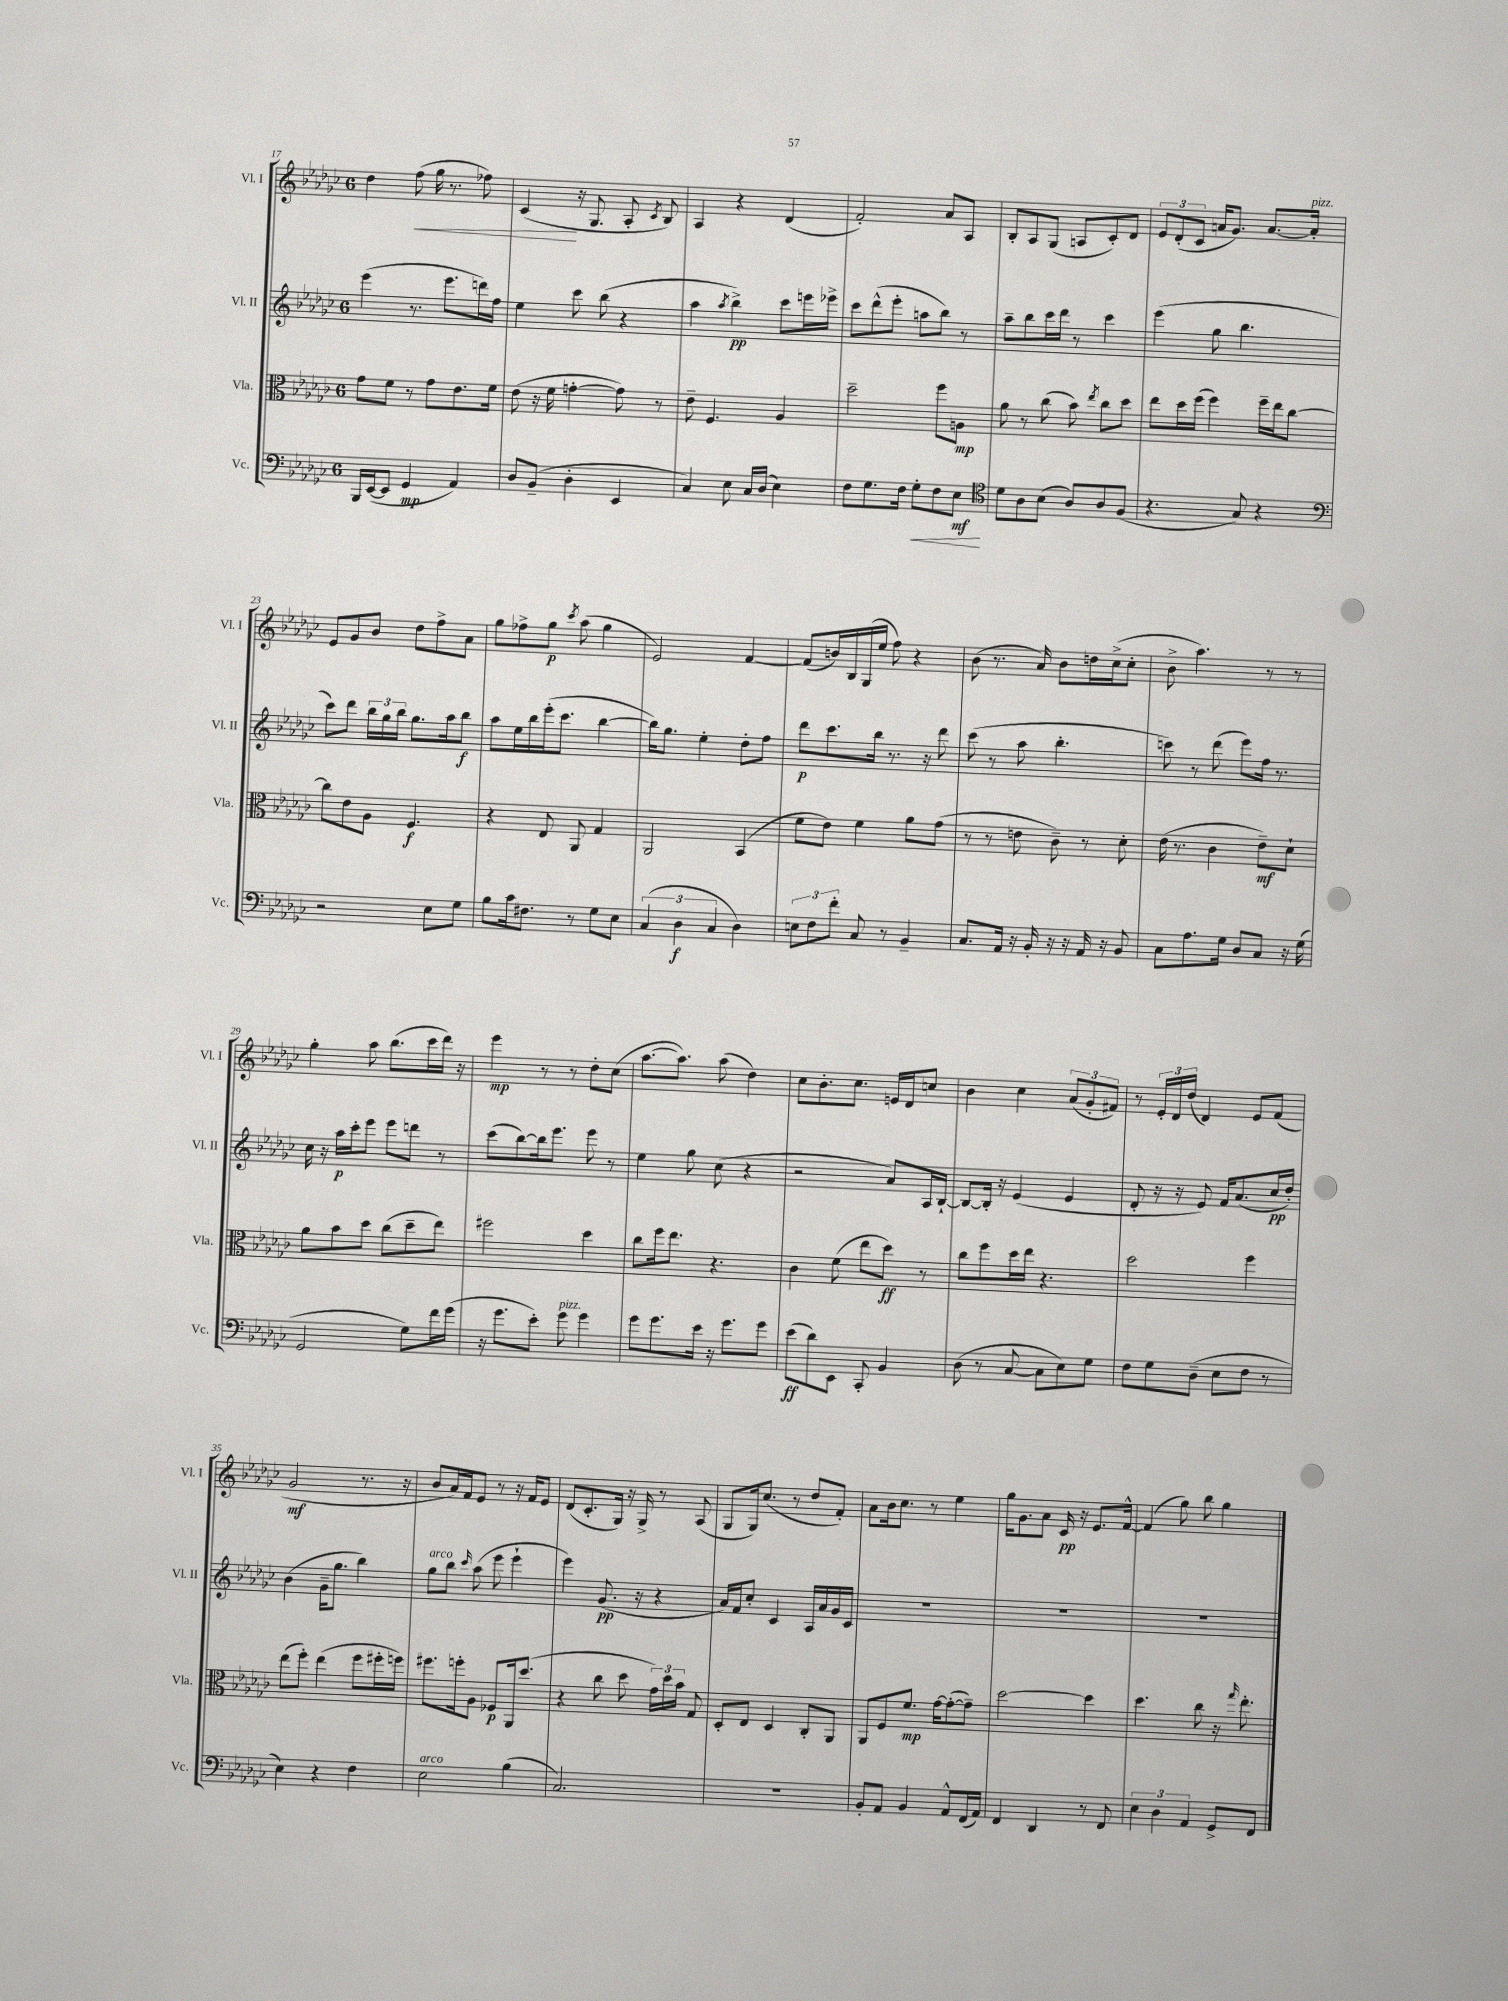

**kern	**kern	**kern	**kern
*staff4	*staff3	*staff2	*staff1
*clefF4	*clefC3	*clefG2	*clefG2
*k[b-e-a-d-g-c-]	*k[b-e-a-d-g-c-]	*k[b-e-a-d-g-c-]	*k[b-e-a-d-g-c-]
*M6/8	*M6/8	*M6/8	*M6/8
16BBB-	8g-	(4eee-	4dd-
([16EE-	.	.	.
8EE-]	8f	.	.
4GG-	8r	8.r	(8ff
.	8g-	.	16gg-
.	.	8.eee-	8.r
4AA-)	8.e-	.	.
.	.	16ddd)	8ff-)
.	16f	16ff	.
=	=	=	=
8D-	(8e-	4ee-	(4c-
(8BB-~	16r	.	.
.	16f	.	.
4D-'	[4g'	8ccc-	16r
.	.	.	8.G-
.	.	(8bb-	.
4EE-	8g])	4r	8A-'
.	.	.	8qc-
.	8r	.	8B-)
=	=	=	=
4C-)	8e-~	4aa-	4A-
.	4.F	.	.
.	.	8qaa-	.
8E-	.	4bb-^)	4r
16C-	.	.	.
(16D-	.	.	.
4E-)	4A-	8ccc-	(4d-
.	.	16eee	.
.	.	16eee-^	.
=	=	=	=
8F	2dd-~	8ccc-	2f')
8.G-	.	(8ddd-^^	.
.	.	8eee-'	.
16F	.	.	.
8G-'	.	8aa	.
8F	8ff	8bb-)	8a-
8E-	8A	8r	8A-
=	=	=	=
*clefC4	*	*	*
8d-	8a-	8aa-~	8B-'
8A-	8r	8bb-	8A-
(8B-	(8cc-	16ccc-	(8G-
.	.	16ddd-	.
8A-)	8b-)	8r	8A
.	8qee-	.	.
8A-	8cc-	4ccc-	8c-')
(8F	8dd-	.	8d-
=	=	=	=
4.r	8ee-	(4eee-	12e-
.	.	.	(12d-'
.	16dd-	.	.
.	.	.	12c-
.	(16ff	.	.
.	4ff)	8gg-	16a
.	.	.	8.g-)
8G-)	.	4.bb-	.
4r	16ff~	.	[8.a
.	16ee-	.	.
.	[8cc-	.	.
.	.	.	16a']
=	=	=	=
*clefF4	*	*	*
2r	8cc-]	8ccc-)	8e-
.	8e-	8ddd-	8g-
.	8A-	24bb-	8b-
.	.	24gg-	.
.	.	24bb-	.
.	4.F	8.gg-	8dd-
8E-	.	.	8ff^
.	.	16aa-	.
8G-	.	8bb-	8a-
=	=	=	=
8B-	4r	8aa-	8gg-
16c-	.	16ee-	8ff-^
8.F#	.	16bb-	.
.	8E-	(16eee-'	8gg-
.	.	8.ccc-	.
.	.	.	8qccc-
8r	8AA-	.	(8aa-
8G-	4G-	[4bb-	4gg-
8E-	.	.	.
=	=	=	=
(6C-	2AA-	16bb-])	2e-)
.	.	8.gg-	.
6D-	.	.	.
.	.	4ee-'	.
6C-	.	.	.
4D-)	(4BB-	8dd-'	[4f
.	.	8ff	.
=	=	=	=
12E	8f	8ddd-	(8f]
12F	.	.	.
.	8e-)	8.ccc-	16b)
12f'	.	.	.
.	.	.	16B-
8C-	4f	.	(16G-
.	.	16bb-	16ee-
8r	.	8.r	8ff)
4BB-~	8a-	.	4r
.	.	16r	.
.	(8g-	8ddd-	.
=	=	=	=
8.C-	8r	(8ccc-	(8b-
.	8r	8r	8.r
16AA-	.	.	.
16r	8e	8aa-	.
16BB-'	.	.	16a-)
16r	8c-~)	4.bb-'	8b-
16r	.	.	.
16AA-	8r	.	16dd
16r	.	.	(16cc-^
8BB-	8d-'	.	8cc-'
=	=	=	=
8C-	(16e-	8ccc)	8b-^
.	8.r	.	.
8.A-	.	8r	4.aa-)
.	4c-	(8ddd-	.
16G-	.	.	.
8D-	.	8eee-)	.
8C-	8e-~)	16ff	8r
.	.	8.r	.
16r	8d-`	.	8r
(16G-	.	.	.
=	=	=	=
2GG-	8a-	16cc-	4gg-'
.	.	16r	.
.	8b-	16aa-	.
.	.	16ccc-'	.
.	8dd-	8eee-	8aa-
.	(8cc-	8eee-	(8.bb-
8G-)	8dd-~	8ddd	.
.	.	.	16ccc-
16f	8ee-)	8r	16ddd-)
(16g-	.	.	16r
=	=	=	=
16r	2ff#	(8ccc-	4eee-
8.g-	.	.	.
.	.	[8bb-)	.
8e-')	.	16bb-]	8r
.	.	8.eee-	.
8g-	.	.	8r
4g-	4dd-	8eee-	8dd-'
.	.	8r	(8cc-
=	=	=	=
8g-	8cc-	4ee-	[8.aa-
8.g-	16ff	.	.
.	8.ee-	.	8.aa-])
.	.	8gg-	.
16e-	.	.	.
16r	4.r	(8cc-	(8aa-
8.g-	.	.	.
.	.	4r	4dd-)
8g-	.	.	.
=	=	=	=
(8e-	4c-	2r	8cc-
8d-)	.	.	8.b-'
8EE-	(8f	.	.
.	.	.	8.cc-
8CC-'	8ee-	.	.
4BB-	8dd-)	8a-)	16e
.	.	.	16d-
.	8r	16A-	8cc
.	.	[16B-`	.
=	=	=	=
(8D-	8cc-	8B-_	4b-
8r	8ff	16B-']	.
.	.	16r	.
[8C-	16dd-	(4e-	4cc-
.	16ee-	.	.
8C-]	4.r	.	.
8E-)	.	4e-	(12a-
.	.	.	12g-'
8G-	.	.	.
.	.	.	12f#)
=	=	=	=
8F	2dd-	8d-'	8r
8G-	.	16r	24e-'
.	.	.	24d-
.	.	16r	.
.	.	.	(24dd-
(8D-~	.	8e-)	4d-)
8E-	.	16f	.
.	.	(8.a-	.
8F	4ff	.	8e-
8r	.	16cc-	(8f
.	.	16dd-')	.
=	=	=	=
4E-)	(8ee-	(4b-	2g-
.	8ff')	.	.
4r	(4ee-	16g-~	.
.	.	8.gg-	.
4F	8ff	4bb-)	8.r
.	16ff#'	.	.
.	16ff)	.	16r
=	=	=	=
2E-	8.ff#	8gg-	8b-
.	.	8bb-	16a-)
.	16ff'	.	16f
.	.	16qqccc-	.
.	8A-	(8aa-	8e-
.	8F-	8eee-	8r
(4B-	16AA-	4eee-`	16r
.	(8.dd-	.	16f
.	.	.	8e-
=	=	=	=
2.C-)	4r	4eee-)	(8d-
.	.	.	8.c-'
.	8cc-	(8.g-	.
.	.	.	16G-)
.	8dd-	.	16r
.	.	16r	16G-^
.	24g-)	4r	8r
.	24dd-	.	.
.	24b-	.	.
.	8G-	.	(8A-
=	=	=	=
2.r	8D-'	16a-)	8G-
.	.	16f	.
.	8E-	8cc-'	16G-)
.	.	.	(8.cc-
.	4D-	4c-	.
.	.	.	8r
.	8C-'	16A-	8dd-
.	.	16a-	.
.	8AA-	16g-	8f')
.	.	16c-	.
=	=	=	=
8BB-'	8AA-	2.r	8a-
8AA-	8F	.	16b-
.	.	.	8.cc-
4BB-	8.f	.	.
.	.	.	8r
.	[16g-	.	.
8AA-^^	(8g-'_	.	4ee-
(16FF	8g-~])	.	.
16AA-)	.	.	.
=	=	=	=
4FF	[2dd-	2.r	16gg-
.	.	.	8.g-
4DD-	.	.	8a-
.	.	.	16c-
.	.	.	16r
8r	4dd-]	.	8.e-
8FF	.	.	.
.	.	.	[16f^^
=	=	=	=
6E-	4.dd-	2.r	(4f]
6D-	.	.	.
.	.	.	8gg-)
6AA-	.	.	.
.	8cc-	.	8bb-
8GG-^	16r	.	4gg-
.	16qqgg-	.	.
.	8.ee-'	.	.
8FF	.	.	.
==	==	==	==
*-	*-	*-	*-
